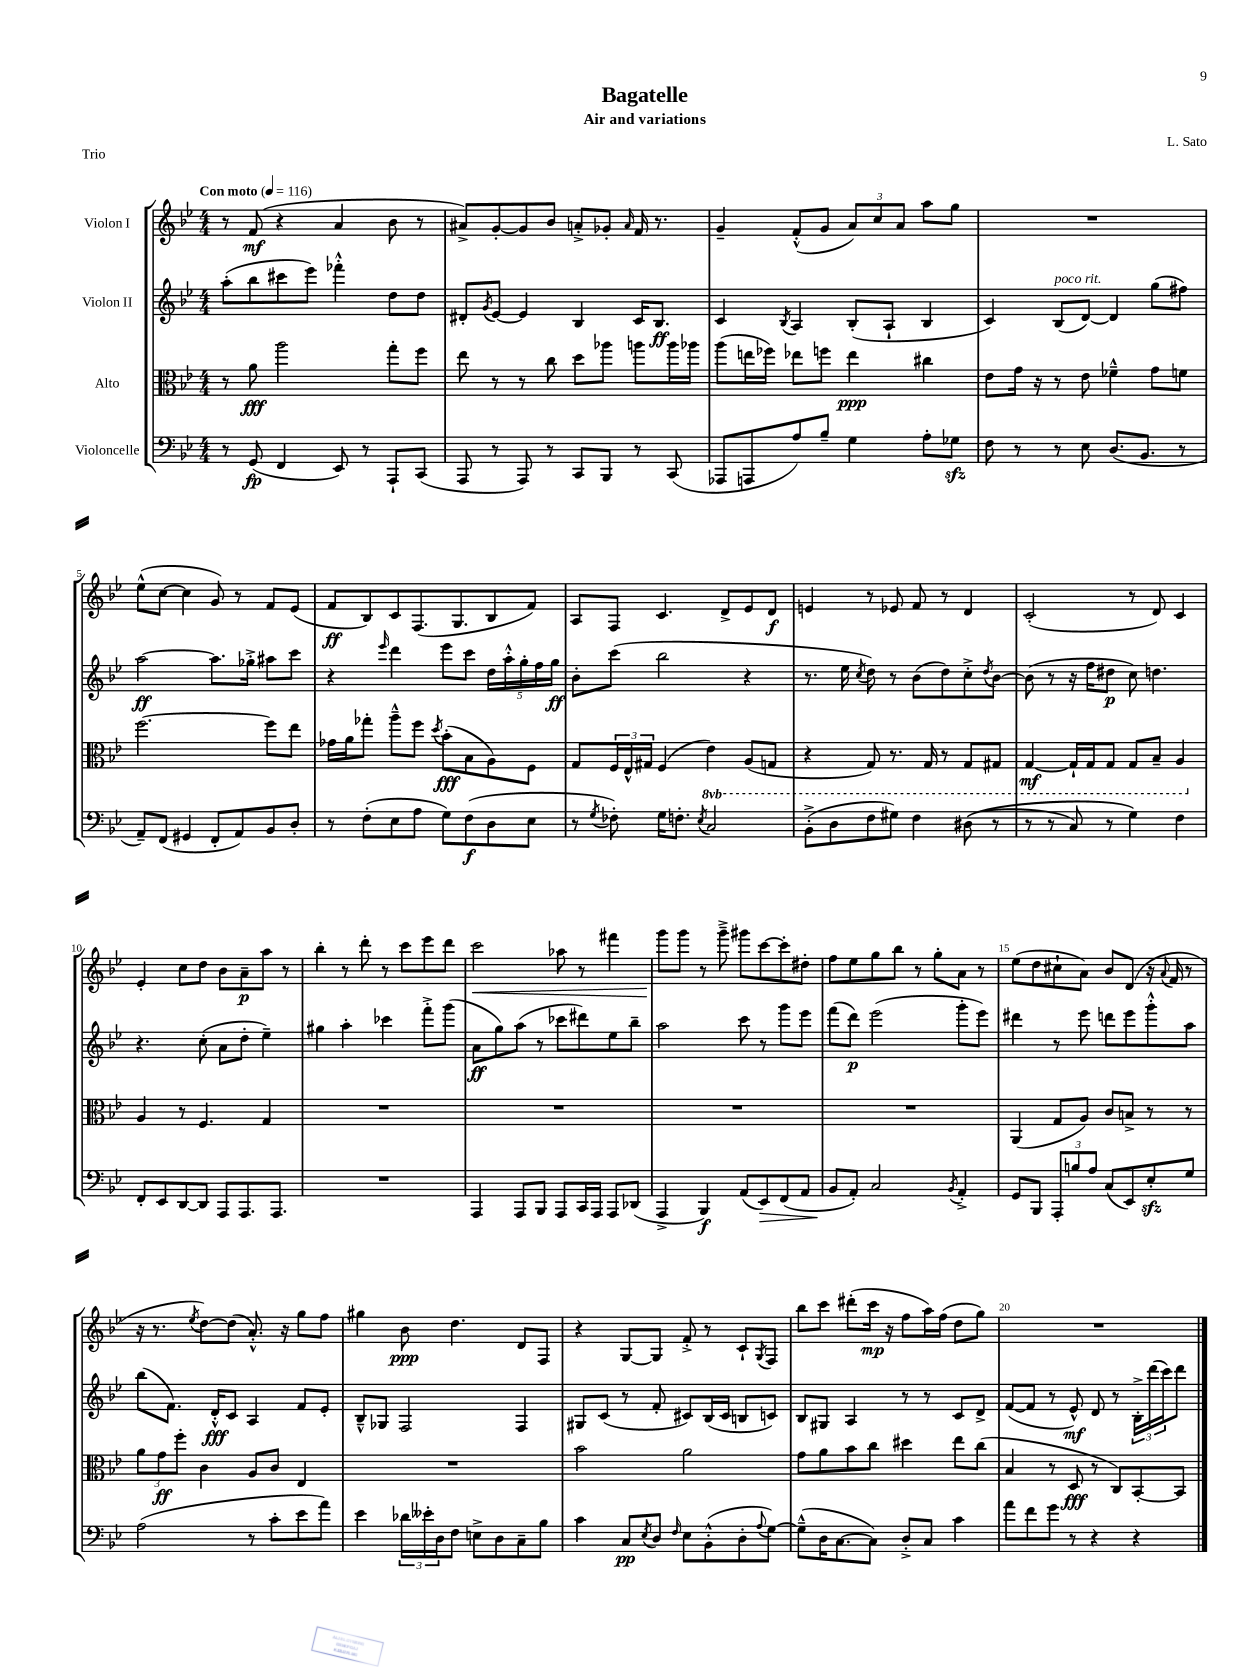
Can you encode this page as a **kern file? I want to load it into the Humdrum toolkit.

**kern	**dynam	**kern	**dynam	**kern	**dynam	**kern	**dynam
*part4	*part4	*part3	*part3	*part2	*part2	*part1	*part1
*staff4	*staff4	*staff3	*staff3	*staff2	*staff2	*staff1	*staff1
*I"Violoncelle	*	*I"Alto	*	*I"Violon II	*	*I"Violon I	*
*clefF4	*	*clefC3	*	*clefG2	*	*clefG2	*
*k[b-e-]	*	*k[b-e-]	*	*k[b-e-]	*	*k[b-e-]	*
*M4/4	*	*M4/4	*	*M4/4	*	*M4/4	*
*MM116	*	*MM116	*	*MM116	*	*MM116	*
=1	=1	=1	=1	=1	=1	=1	=1
!	!	!	!	!	!	!LO:TX:a:B:t=Con moto	!
8r	.	8r	.	(8aa'\L	.	8r	.
(8GG/	fp	8a\	fff	8bb-\	.	(8f/	mf
4FF/	.	2aa\	.	8ccc#X\	.	4r	.
.	.	.	.	8eee-\J)	.	.	.
8EE-/)	.	.	.	4fff-X'^^\	.	4a/	.
8r	.	.	.	.	.	.	.
8AAA`/L	.	8gg'\L	.	8dd\L	.	8b-\	.
(8CC/J	.	8ff\J	.	8dd\J	.	8r	.
=2	=2	=2	=2	=2	=2	=2	=2
8AAA/	.	8ee-\	.	8d#X'/L	.	8a#X^/L)	.
.	.	.	.	8qg/	.	.	.
8r	.	8r	.	[8e-/J	.	[8g'/	.
8AAA/)	.	8r	.	4e-/]	.	8g/]	.
8r	.	8cc\	.	.	.	8b-/J	.
8CC/L	.	8dd\L	.	4B-/	.	8an'^/L	.
8BBB-/J	.	8aa-X\J	.	.	.	8g-X'/J	.
.	.	.	.	.	.	16qqa/	.
8r	.	8aan\L	.	16c/KL	.	16f/	.
.	.	.	.	8.B-/J	ff	8.r	.
(8CC/	.	16aa\L	.	.	.	.	.
.	.	16aa-X\JJ	.	.	.	.	.
=3	=3	=3	=3	=3	=3	=3	=3
8AAA-X/L	.	(8aa\L	.	4c/	.	4g~/	.
8AAAn/	.	16een\L	.	.	.	.	.
.	.	16ff-X\JJ)	.	.	.	.	.
.	.	.	.	8qB-/	.	.	.
8A/)	.	8ee-X\L	.	4A/	.	(8f'^^/L	.
8B-~/J	.	8ffn\J	.	.	.	8g/J	.
4G\	.	4ee-\	ppp	(8B-'/L	.	12a/L)	.
.	.	.	.	.	.	12cc/	.
.	.	.	.	8A`/J	.	.	.
.	.	.	.	.	.	12a/J	.
8A'\L	.	4cc#X\	.	4B-/	.	8aa\L	.
8G-Xzz\J	.	.	.	.	.	8gg\J	.
=4	=4	=4	=4	=4	=4	=4	=4
8F\	.	8e-\L	.	4c/)	.	1r	.
8r	.	16g\Jk	.	.	.	.	.
.	.	16r	.	.	.	.	.
!	!	!	!	!LO:TX:a:i:t=poco rit.	!	!	!
8r	.	8r	.	(8B-/L	.	.	.
8E-\	.	8e-\	.	[8d/J)	.	.	.
(8.D/L	.	4f-X~^^\	.	4d/]	.	.	.
8.BB-/J	.	.	.	.	.	.	.
.	.	8g\L	.	(8gg\L	.	.	.
8r	.	8fn\J	.	8ff#X\J)	.	.	.
!!LO:LB:g=z
=5	=5	=5	=5	=5	=5	=5	=5
8AA~/L)	.	[2.ff\	.	[2aa\	ff	(8ee-^^\L	.
(8FF/J	.	.	.	.	.	[8cc\J	.
4GG#X/	.	.	.	.	.	4cc\]	.
8FF'/L	.	.	.	8.aa\L]	.	8g/)	.
8AA/)	.	.	.	.	.	8r	.
.	.	.	.	16gg-X'^\Jk	.	.	.
8BB-/	.	8ff\L]	.	8aa#X\L	.	8f/L	.
8D'/J	.	8ee-\J	.	8ccc\J	.	(8e-/J	.
=6	=6	=6	=6	=6	=6	=6	=6
8r	.	16g-X\LL	.	4r	.	8f/L	ff
.	.	16a\J	.	.	.	.	.
(8F'\L	.	8gg-X'\J	.	.	.	8B-/)	.
.	.	.	.	16qqeee-/	.	.	.
8E-\	.	8aa~^^\L	.	4ddd\	.	8c/	.
8A\J	.	8ff\J	.	.	.	(8.F/	.
.	.	8qdd/	.	.	.	.	.
8G\L)	.	(8b-'\L	fff	8eee-\L	.	.	.
.	.	.	.	.	.	8.G/	.
(8F\	f	8B-\	.	8ccc\J	.	.	.
8D\	.	8A\)	.	20dd\LL	.	8B-/	.
.	.	.	.	20aa'^^\	.	.	.
.	.	.	.	20gg'\	.	.	.
8E-\J	.	8F\J	.	.	.	8f/J)	.
.	.	.	.	20ff\	.	.	.
.	.	.	.	20gg\JJ	ff	.	.
=7	=7	=7	=7	=7	=7	=7	=7
8r	.	8G/L	.	8b-'\L	.	8A/L	.
8qG/	.	.	.	.	.	.	.
8F-X'\)	.	24F/L	.	(8ccc\J	.	8F/J	.
.	.	24E-^^/	.	.	.	.	.
.	.	24G#X/JJ	.	.	.	.	.
16G\KL	.	(4F/	.	2bb-\	.	4.c/	.
8.Fn'\J	.	.	.	.	.	.	.
8qE-/	.	.	.	.	.	.	.
*	*	*8ba	*	*	*	*	*
2C/	.	4E-\)	.	.	.	.	.
.	.	.	.	.	.	8d^/L	.
.	.	(8AA/L	.	4r	.	8e-/	.
.	.	8GGn/J	.	.	.	8d/J	f
=8	=8	=8	=8	=8	=8	=8	=8
(8BB-'^\L	.	4r	.	8.r	.	4en/	.
8D\	.	.	.	.	.	.	.
.	.	.	.	16ee-\	.	.	.
.	.	.	.	8qcc/	.	.	.
8F\	.	8GG/)	.	8dd\)	.	8r	.
8G#X\J)	.	8.r	.	8r	.	8e-X/	.
4F\	.	.	.	(8b-\L	.	8f/	.
.	.	16GG/	.	.	.	.	.
.	.	8r	.	8dd\)	.	8r	.
((8D#X\	.	8GG/L	.	8cc'^\	.	4d/	.
.	.	.	.	8qdd/	.	.	.
8r	.	8GG#X/J	.	[8b-\J	.	.	.
=9	=9	=9	=9	=9	=9	=9	=9
8r	.	[4GG/	mf	(8b-\]	.	(2c'/	.
8r	.	.	.	8r	.	.	.
8C/)	.	16GG`/LL]	.	16r	.	.	.
.	.	16GG/J	.	16ff\KL	.	.	.
8r	.	8GG/J	.	8dd#X\J	p	.	.
4G\)	.	8GG/L	.	8cc\)	.	8r	.
.	.	8BB-~/J	.	4.ddn\	.	8d/)	.
4F\	.	4AA/	.	.	.	4c/	.
!!LO:LB:g=z
=10	=10	=10	=10	=10	=10	=10	=10
*	*	*X8ba	*	*	*	*	*
8FF'/L	.	4A/	.	4.r	.	4e-'/	.
8EE-/	.	.	.	.	.	.	.
[8DD/	.	8r	.	.	.	8cc\L	.
8DD/J]	.	4.F/	.	(8cc'\	.	8dd\J	.
8AAA/L	.	.	.	8a\L	.	8b-\L	.
8.AAA/	.	.	.	8dd'\J	.	8a~\	p
.	.	4G/	.	4ee-~\)	.	8aa\J	.
8.AAA/J	.	.	.	.	.	.	.
.	.	.	.	.	.	8r	.
=11	=11	=11	=11	=11	=11	=11	=11
1r	.	1r	.	4gg#X\	.	4bb-'\	.
.	.	.	.	4aa'\	.	8r	.
.	.	.	.	.	.	8ddd'\	.
.	.	.	.	4ccc-X\	.	8r	.
.	.	.	.	.	.	8ccc\L	.
.	.	.	.	8fff'^\L	.	8eee-\	.
.	.	.	.	(8ggg\J	.	8ddd\J	.
=12	=12	=12	=12	=12	=12	=12	=12
!	!	!	!	!	!	!	!LO:HP:b
4AAA/	.	1r	.	8a\L	ff	2ccc\	<
.	.	.	.	8gg\)	.	.	.
8AAA/L	.	.	.	(8aa\J	.	.	.
8BBB-/J	.	.	.	8r	.	.	.
8AAA/L	.	.	.	8ccc-X\L	.	8aa-X\	.
16CC/L	.	.	.	8ddd#X\)	.	8r	.
16AAA/JJ	.	.	.	.	.	.	.
8AAA/L	.	.	.	8ee-\	.	4fff#X\	.
(8DD-X/J	.	.	.	8bb-~\J	.	.	.
=13	=13	=13	=13	=13	=13	=13	=13
4AAA^/	.	1r	.	2aa\	.	8ggg\L	.
.	.	.	.	.	.	8ggg\J	[
4BBB-/)	f	.	.	.	.	8r	.
.	.	.	.	.	.	8ggg~^\	.
(8AA/L	.	.	.	8ccc\	.	8ggg#X\L	.
!	!LO:HP:b	!	!	!	!	!	!
8EE-/)	>	.	.	8r	.	[8ccc\	.
(8FF/	.	.	.	8ggg\L	.	8ccc'\]	.
8AA/J	.	.	.	8eee-\J	.	8dd#X'\J	.
=14	=14	=14	=14	=14	=14	=14	=14
8BB-/L	.	1r	.	(8fff\L	.	8ff\L	.
8AA'/J)	]	.	.	8ddd\J)	p	8ee-\	.
2C/	.	.	.	(2eee-\	.	8gg\	.
.	.	.	.	.	.	8bb-\J	.
.	.	.	.	.	.	8r	.
.	.	.	.	.	.	8gg'\L	.
8qBB-/	.	.	.	.	.	.	.
4AA'^/	.	.	.	8ggg'\L	.	8a\J	.
.	.	.	.	8eee-\J)	.	8r	.
=15	=15	=15	=15	=15	=15	=15	=15
8GG/L	.	(4AA/	.	4ddd#X\	.	(8ee-\L	.
8BBB-/J	.	.	.	.	.	8dd\	.
12AAA'/L	.	8G/L	.	8r	.	8cc#X`\	.
12Bn/	.	.	.	.	.	.	.
.	.	8A/J)	.	8eee-\	.	8a\J)	.
12A/J	.	.	.	.	.	.	.
(8C/L	.	8c/L	.	8dddn\L	.	8b-/L	.
8EE-/)	.	8Bn^/J	.	8eee-\	.	(8d/J	.
8E-zz'/	.	8r	.	8ggg'^^\	.	16r	.
.	.	.	.	.	.	8qqa/	.
.	.	.	.	.	.	16f/	.
8G/J	.	8r	.	8aa\J	.	8r	.
!!LO:LB:g=z
=16	=16	=16	=16	=16	=16	=16	=16
(2A\	.	12a\L	.	(8bb-\L	.	16r	.
.	.	.	.	.	.	8.r	.
.	.	12g\	ff	.	.	.	.
.	.	.	.	8.f\J)	.	.	.
.	.	12ff'\J	.	.	.	.	.
.	.	.	.	.	.	8qee-/	.
.	.	4c\	.	.	.	[8dd\L)	.
.	.	.	.	16d'^^/KL	fff	.	.
.	.	.	.	8c/J	.	(8dd\J]	.
8r	.	8A/L	.	4A/	.	8.a'^^/)	.
8c'\L	.	8c/J	.	.	.	.	.
.	.	.	.	.	.	16r	.
8e-\	.	4E-/	.	8f/L	.	8gg\L	.
8a\J)	.	.	.	8e-'/J	.	8ff\J	.
=17	=17	=17	=17	=17	=17	=17	=17
4e-\	.	1r	.	8B-~^^/L	.	4gg#X\	.
.	.	.	.	8G-X/J	.	.	.
24d-X\LL	.	.	.	2F/	.	8b-\	ppp
24e--X'\	.	.	.	.	.	.	.
24D\J	.	.	.	.	.	.	.
8F\J	.	.	.	.	.	4.dd\	.
8En^\L	.	.	.	.	.	.	.
8D\	.	.	.	.	.	.	.
8C~\	.	.	.	4F/	.	8d/L	.
8B-\J	.	.	.	.	.	8F/J	.
=18	=18	=18	=18	=18	=18	=18	=18
4c\	.	2b-\	.	8G#X/L	.	4r	.
.	.	.	.	(8c/J	.	.	.
8C/L	pp	.	.	8r	.	[8G/L	.
8qE-/	.	.	.	.	.	.	.
8D/J	.	.	.	8f'/	.	8G/J]	.
16qqF/	.	.	.	.	.	.	.
8E-\L	.	2a\	.	8c#X/L)	.	8f'^/	.
(8BB-'^^\	.	.	.	(16B-/L	.	8r	.
.	.	.	.	16c#/JJ	.	.	.
8D'\	.	.	.	8Bn/L	.	8c`/L	.
8qqA/	.	.	.	.	.	8qG/	.
[8G\J)	.	.	.	8cn/J)	.	8F/J	.
=19	=19	=19	=19	=19	=19	=19	=19
(8G~^^\L]	.	8g\L	.	8B-/L	.	8bb-\L	.
16D\K	.	8a\	.	8G#X/J	.	8ccc\J	.
[8.C\	.	.	.	.	.	.	.
.	.	8b-\	.	4A/	.	(8ddd#X'\L	.
8C\J])	.	8cc\J	.	.	.	16ccc\Jk	mp
.	.	.	.	.	.	16r	.
8D'^/L	.	4dd#X\	.	8r	.	8ff\L	.
8C/J	.	.	.	8r	.	16aa\L)	.
.	.	.	.	.	.	(16ff\JJ	.
4c\	.	8ee-\L	.	8c/L	.	8dd\L	.
.	.	(8cc\J	.	8d^/J	.	8gg\J)	.
=20	=20	=20	=20	=20	=20	=20	=20
8a\L	.	4B-/	.	([8f/L	.	1r	.
8f\	.	.	.	8f/J]	.	.	.
8g\J	.	8r	.	8r	.	.	.
8r	.	8D/	fff	8e-^^/)	mf	.	.
4r	.	8r	.	8d/	.	.	.
.	.	8C/L)	.	8r	.	.	.
4r	.	[8BB-'/	.	24B-'^\LL	.	.	.
.	.	.	.	(24ddd\	.	.	.
.	.	.	.	24ccc\J)	.	.	.
.	.	8BB-/J]	.	8ddd\J	.	.	.
==	==	==	==	==	==	==	==
*-	*-	*-	*-	*-	*-	*-	*-
